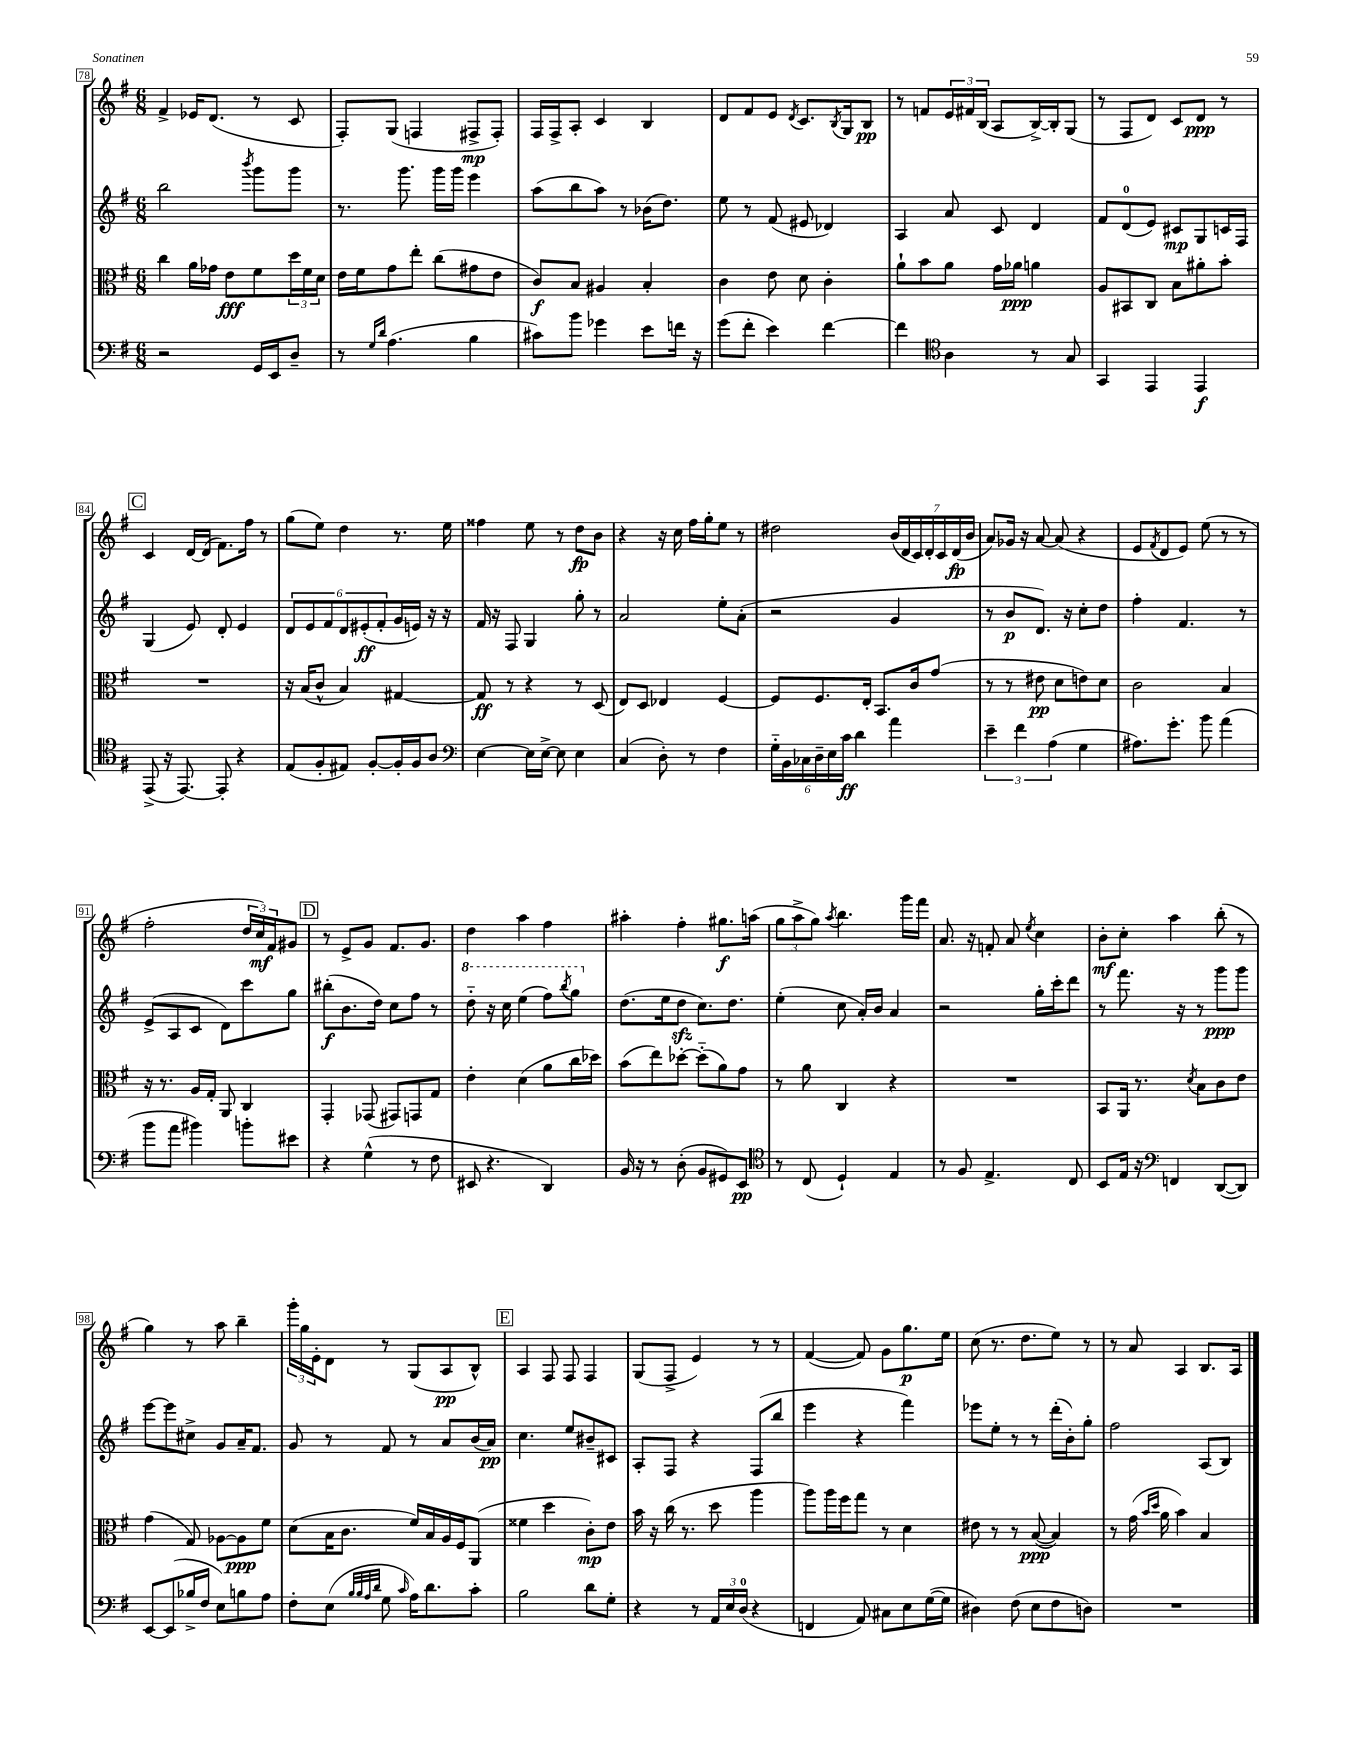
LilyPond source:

<<
\new StaffGroup <<
\new Staff = "s0" {
    \clef treble \key g \major \numericTimeSignature \time 6/8
    fis'4-> ees'16 d'8.( r8 c'8 |
    fis8-.) g8( f4 fis8->\mp fis8-.) |
    fis16 fis16-> a8-. c'4 b4 |
    d'8 fis'8 e'8 \acciaccatura { d'8 } c'8. \acciaccatura { b8 } g16 b8\pp |
    r8 f'8 \tuplet 3/2 { e'16 fis'16 b16( } a8 b16~->) b16-. g8( |
    r8 fis8 d'8) c'8 d'8\ppp r8 |
    \mark \markup { \box "C" } c'4 d'16~ d'16( fis'8.) fis''16 r8 |
    g''8( e''8) d''4 r8. e''16 |
    fisis''4 e''8 r8 d''8\fp b'8 |
    r4 r16 c''16 fis''16 g''16-. e''8 r8 |
    dis''2 \tuplet 7/4 { b'16( d'16 c'16) d'16-. c'16 d'16\fp( b'16 } |
    a'8) ges'16 r16 a'8~ a'8( r4 |
    e'8 \acciaccatura { fis'8 } d'8 e'8) e''8( r8 r8 |
    fis''2-. \tuplet 3/2 { d''16 c''16\mf) fis'16 } gis'8 |
    \mark \markup { \box "D" } r8 e'8-> g'8 fis'8. g'8. |
    d''4 a''4 fis''4 |
    ais''4-. fis''4-. gis''8.\f a''16( |
    \tuplet 3/2 { g''8 a''8-> g''8) } \acciaccatura { a''8 } b''4. g'''16 fis'''16 |
    a'8. r16 f'8-. a'8 \acciaccatura { e''8 } c''4 |
    b'8-.\mf c''8-. a''4 b''8-.( r8 |
    g''4) r8 a''8 b''4-- |
    \tuplet 3/2 { g'''16-. g''16 e'16-. } d'8 r8 g8( a8\pp b8-^) |
    \mark \markup { \box "E" } a4 fis8 fis8 fis4 |
    g8( fis8-> e'4) r8 r8 |
    fis'4~( fis'8) g'8 g''8.\p e''16 |
    c''8( r8. d''8. e''8) r8 |
    r8 a'8 a4 b8. a16 \bar "|." |
}
\new Staff = "s1" {
    \clef treble \key g \major \numericTimeSignature \time 6/8
    b''2 \acciaccatura { b'''8 } g'''8 g'''8 |
    r8. g'''8. g'''16 g'''16 e'''4 |
    a''8( b''8 a''8) r8 bes'16( d''8.) |
    e''8 r8 fis'8( eis'8 des'4) |
    a4 a'8 c'8 d'4 |
    fis'8 d'8-0( e'8) cis'8\mp g8 c'16 fis16 |
    \mark \markup { \box "C" } g4( e'8) d'8-. e'4 |
    \tuplet 6/4 { d'8 e'8 fis'8 d'8 eis'8-.\ff( fis'8-. } g'16 e'16) r16 r16 |
    fis'16 r16 fis8 g4 g''8-. r8 |
    a'2 e''8-. a'8-.( |
    r2 g'4 |
    r8 b'8\p d'8.) r16 c''8-. d''8 |
    fis''4-. fis'4. r8 |
    e'8->( a8 c'8 d'8) c'''8 g''8 |
    \mark \markup { \box "D" } bis''8-.\f( b'8. d''16) c''8 fis''8 r8 |
    \ottava #1 d'''8-_ r16 c'''16 e'''4( fis'''8) \acciaccatura { b'''8 } g'''8 \ottava #0 |
    d''8.( e''16 d''8\sfz c''8.) d''8. |
    e''4-.( c''8 a'16-.) b'16 a'4 |
    r2 g''16-. c'''16-. d'''8 |
    r8 fis'''8. r16 r8 g'''8\ppp g'''8 |
    e'''8~ e'''8 cis''8-> g'8 a'16-- fis'8. |
    g'8 r8 fis'8 r8 a'8 b'16( a'16\pp) |
    \mark \markup { \box "E" } c''4. e''8 bis'8-- cis'8 |
    a8-. fis8 r4 fis8( b''8 |
    e'''4 r4 fis'''4) |
    ees'''8 e''8-. r8 r8 d'''16-.( b'16-.) g''8-. |
    fis''2 a8( b8) \bar "|." |
}
\new Staff = "s2" {
    \clef alto \key g \major \numericTimeSignature \time 6/8
    c''4 a'16 ges'16 e'8\fff fis'8 \tuplet 3/2 { d''16 fis'16 d'16 } |
    e'16 fis'16 g'8 e''8-. c''8( gis'8 e'8 |
    c'8\f) b8 ais4 b4-. |
    c'4 e'8 d'8 c'4-. |
    a'8-! b'8 a'8 g'16 aes'16\ppp a'4 |
    a8 bis,8 c8 b8 ais'8-. b'8-. |
    \mark \markup { \box "C" } R2. |
    r16 b16( c'8-^ b4) gis4~ |
    gis8\ff r8 r4 r8 d8( |
    e8) d8 ees4 fis4~ |
    fis8 fis8. e16-. b,8. c'16 g'8( |
    r8 r8 eis'8\pp d'8 e'8) d'8 |
    c'2 b4 |
    r16 r8. a16 g16-. a,8 c4 |
    \mark \markup { \box "D" } g,4-. ges,8( gis,8) g,8 g8 |
    e'4-. d'4( a'8 c''16 des''16) |
    b'8( e''8) des''8~-. des''8-_( a'8) g'8 |
    r8 a'8 c4 r4 |
    R2. |
    b,8 a,16 r8. \acciaccatura { d'8 } b8 c'8 e'8 |
    g'4( g8) aes8~ aes8\ppp fis'8 |
    d'8( b16 c'8. fis'16) b16 a16 fis16 a,8( |
    \mark \markup { \box "E" } fisis'4 d''4 c'8-.\mp) e'8 |
    b'16 r16 c''16( r8. d''8 a''4 |
    a''8) a''16 fis''16 g''8 r8 d'4 |
    eis'8 r8 r8 b8~\ppp( b4) |
    r8 g'16( \grace { b'16 d''16 } a'16 b'4) b4 \bar "|." |
}
\new Staff = "s3" {
    \clef bass \key g \major \numericTimeSignature \time 6/8
    r2 g,16 e,16 d8-- |
    r8 \grace { g16 d'16 } a4.( b4 |
    cis'8) b'8 ges'4 e'8 f'16 r16 |
    g'8( fis'8-. e'4) fis'4~ |
    fis'4 \clef tenor a4 r8 g8 |
    g,4 e,4 e,4\f |
    \mark \markup { \box "C" } e,8->( r16 e,8.~) e,8-. r4 |
    e8( fis8-. eis8) fis8~-. fis16-. fis16 a8 |
    \clef bass e4~ e16 e16~-> e8 e4 |
    c4( d8-.) r8 fis4 |
    \tuplet 6/4 { g16-_ b,16 ces16 d16-- e16 c'16\ff } d'4 a'4 |
    \tuplet 3/2 { e'4-- fis'4 a4( } g4 |
    ais8.) g'8.-. b'8 a'4( |
    b'8 a'8 bis'4) b'8-. eis'8 |
    \mark \markup { \box "D" } r4 g4-^( r8 fis8 |
    eis,8 r4. d,4) |
    b,16 r16 r8 d8-.( b,8 gis,8) e,8\pp |
    \clef tenor r8 c8( d4-!) e4 |
    r8 fis8 e4.-> c8 |
    b,8 e16 r16 \clef bass f,4 d,8~( d,8) |
    e,8~ e,8( bes16-> fis16 e8) b8 a8 |
    fis8-. e8( \grace { b32 b32 a32 d'32 } g8 \grace { c'16 } a16) d'8. c'8-. |
    \mark \markup { \box "E" } b2 d'8 g8-. |
    r4 r8 \tuplet 3/2 { a,16 e16 d16-0( } r4 |
    f,4 a,8) cis8 e8 g16~( g16 |
    dis4) fis8( e8 fis8 d8) |
    R2. \bar "|." |
}
>>
>>
\layout { \context { \Score currentBarNumber = #78 \override BarNumber.stencil = #(make-stencil-boxer 0.1 0.3 ly:text-interface::print) } }
